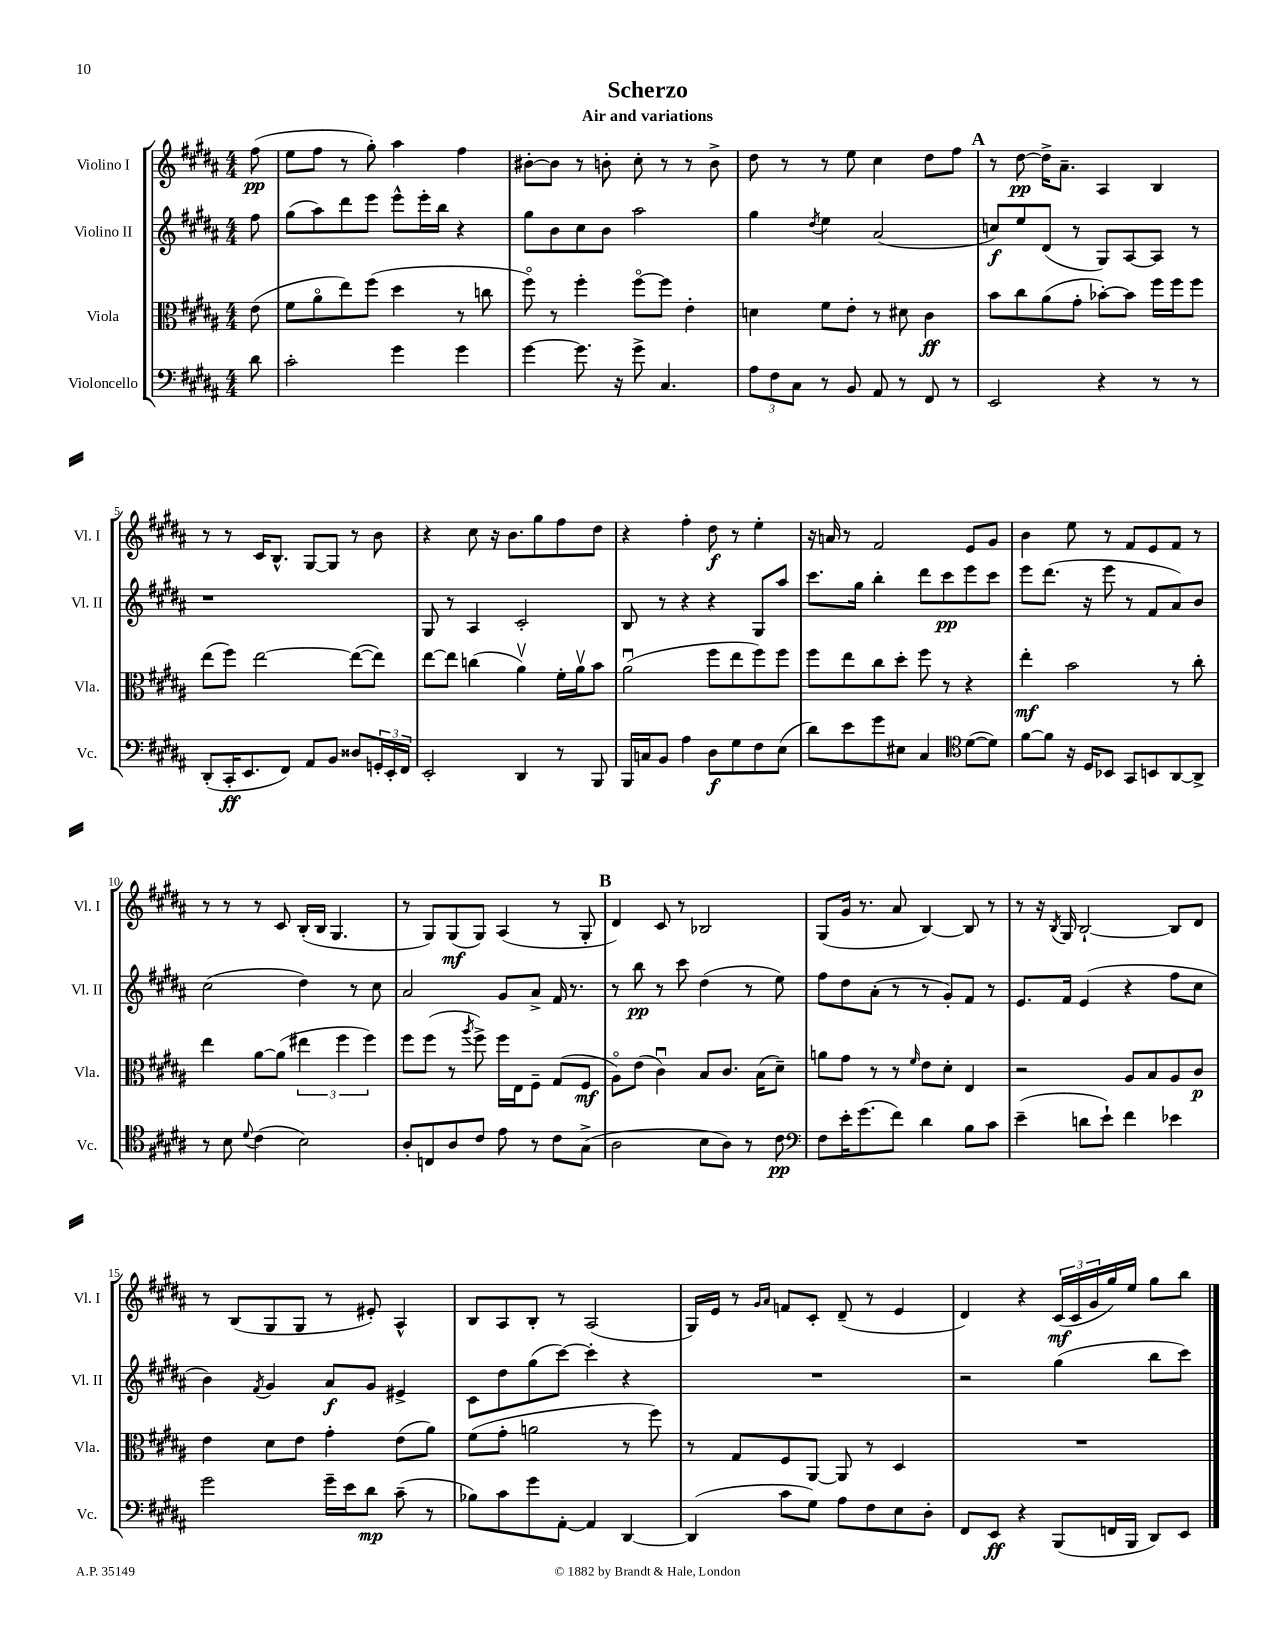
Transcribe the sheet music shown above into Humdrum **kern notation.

**kern	**kern	**kern	**kern
*staff4	*staff3	*staff2	*staff1
*clefF4	*clefC3	*clefG2	*clefG2
*k[f#c#g#d#a#]	*k[f#c#g#d#a#]	*k[f#c#g#d#a#]	*k[f#c#g#d#a#]
*M4/4	*M4/4	*M4/4	*M4/4
8d#	(8e	8ff#	(8ff#
=	=	=	=
2c#'	8f#	(8gg#	8ee
.	8a#o	8aa#)	8ff#
.	8ee)	8ddd#	8r
.	(8ff#	8eee	8gg#')
4g#	4dd#	8eee^^	4aa#
.	.	16eee'	.
.	.	16bb	.
4g#	8r	4r	4ff#
.	8cc	.	.
=	=	=	=
[4g#	8ff#o)	8gg#	[8b#'
.	8r	8b	8b#]
8.g#]	4ff#'	8cc#	8r
.	.	8b	8b'
16r	.	.	.
8g#^	[8ff#o	2aa#	8cc#'
4.C#	8ff#]	.	8r
.	4e'	.	8r
.	.	.	8b^
=	=	=	=
12A#	4d	4gg#	8dd#
12F#	.	.	.
.	.	.	8r
12C#	.	.	.
.	.	8qdd#	.
8r	8f#	4ee	8r
8BB	8e'	.	8ee
8AA#	8r	(2a#	4cc#
8r	8d#	.	.
8FF#	4c#	.	8dd#
8r	.	.	8ff#
=	=	=	=
2EE	8b	8cc)	8r
.	8cc#	8ee	[8dd#
.	(8a#	(8d#	16dd#^]
.	.	.	8.a#~
.	8g#'	8r	.
4r	[8b-')	8G#)	4A#
.	8b-]	[8A#	.
8r	16ff#	8A#]	4B
.	16ff#	.	.
8r	8ff#	8r	.
=	=	=	=
(8DD#'	(8ee	1r	8r
16CC#'	8ff#)	.	8r
8.EE	.	.	.
.	[2ee	.	16c#
.	.	.	8.B^^
8FF#)	.	.	.
8AA#	.	.	[8G#
8BB	.	.	8G#]
8D##	(8ee_	.	8r
24GG'	8ee])	.	8b
24EE'	.	.	.
24FF#	.	.	.
=	=	=	=
2EE'	[8ee	8G#	4r
.	8ee]	8r	.
.	(4cc	4A#	8cc#
.	.	.	16r
.	.	.	8.b
4DD#	4a#v)	2c#'	.
.	.	.	8gg#
8r	16f#'	.	8ff#
.	16a#v	.	.
8BBB	8b	.	8dd#
=	=	=	=
16BBB	(2a#u	8B	4r
16C	.	.	.
8BB	.	8r	.
4A#	.	4r	4ff#'
8D#	8ff#	4r	8dd#
8G#	8ee	.	8r
8F#	8ff#)	8G#	4ee'
(8E	8ff#	8aa#	.
=	=	=	=
8d#)	8ff#	8.ccc#	16r
.	.	.	16a
8e	8ee	.	8r
.	.	16gg#	.
8g#	8cc#	4bb'	2f#
8E#	8dd#'	.	.
4C#	8ff#	8ddd#	.
.	8r	8ccc#	.
*clefC4	*	*	*
([8d#	4r	8eee	8e
8d#])	.	8ccc#	8g#
=	=	=	=
[8f#	4ee'	8eee	4b
8f#]	.	(8.ddd#	.
16r	2b	.	8ee
16D#	.	16r	.
8BB-	.	8eee	8r
8GG#	.	8r	8f#
8BB	.	8f#	8e
[8AA#	8r	8a#)	8f#
8AA#^]	8cc#'	8b	8r
=	=	=	=
8r	4ee	(2cc#	8r
8B	.	.	8r
8qqd#	.	.	.
(4c#	[8a#	.	8r
.	(8a#]	.	8c#
2B)	6ee#	4dd#)	(16B'
.	.	.	16B
.	.	.	4.G#
.	6ff#	.	.
.	.	8r	.
.	6ff#)	.	.
.	.	8cc#	.
=	=	=	=
8A#'	8ff#	2a#	8r
8C	(8ff#	.	8G#)
8A#	8r	.	(8G#
.	8qaa#	.	.
8c#	8ff#^)	.	8G#)
8e	16ff#	8g#	(4A#
.	16E	.	.
8r	8F#~	8a#^	.
8c#	(8G#	16f#	8r
.	.	8.r	.
(8G#^	8F#	.	8G#'
=	=	=	=
2A#	8A#o)	8r	4d#)
.	(8e	8bb	.
.	4c#u)	8r	8c#
.	.	8ccc#	8r
8B	8B	(4dd#	2B-
8A#)	8.c#	.	.
8r	.	8r	.
.	(16B	.	.
8c#	8d#~)	8ee)	.
=	=	=	=
*clefF4	*	*	*
8F#	8a	8ff#	(8G#
16e'	8g#	8dd#	16g#
(8.g#	.	.	8.r
.	8r	(8a#'	.
8f#)	8r	8r	8a#
.	16qqf#	.	.
4d#	8e	8r	[4B)
.	8d#'	8g#')	.
8B	4E	8f#	8B]
8c#	.	8r	8r
=	=	=	=
(4e~	2r	8.e	8r
.	.	.	16r
.	.	.	8qB
.	.	16f#	16G#
8d	.	(4e	[2B`
8e`)	.	.	.
4f#	8A#	4r	.
.	8B	.	.
4e-	8A#	8ff#	8B]
.	8c#	8cc#	8d#
=	=	=	=
2g#	4e	4b)	8r
.	.	.	(8B
.	.	8qf#	.
.	8d#	4g#	8G#
.	8e	.	8G#
16g#~	4g#'	8a#	8r
16e	.	.	.
8d#	.	8g#	8e#')
(8c#~	(8e	4e#^	4A#^^
8r	8a#)	.	.
=	=	=	=
8B-)	(8f#	8c#	8B
8c#	8g#'	8dd#	8A#
8g#	2a	(8gg#	8B'
[8AA#'	.	[8ccc#)	8r
4AA#]	.	4ccc#']	(2A#
[4DD#	8r	4r	.
.	8ff#)	.	.
=	=	=	=
(4DD#]	8r	1r	16G#)
.	.	.	16e
.	8G#	.	8r
.	.	.	16qqg#
.	.	.	16qqa#
8c#	8F#	.	8f
8G#)	[8AA#	.	8c#'
8A#	8AA#]	.	(8d#~
8F#	8r	.	8r
8E	4D#	.	4e
8D#'	.	.	.
=	=	=	=
8FF#	1r	2r	4d#)
8EE	.	.	.
4r	.	.	4r
(8BBB	.	(4gg#	(24c#
.	.	.	24c#
.	.	.	24g#
16FF	.	.	16gg#)
16BBB	.	.	16ee
8DD#)	.	8bb	8gg#
8EE	.	8ccc#)	8bb
==	==	==	==
*-	*-	*-	*-
